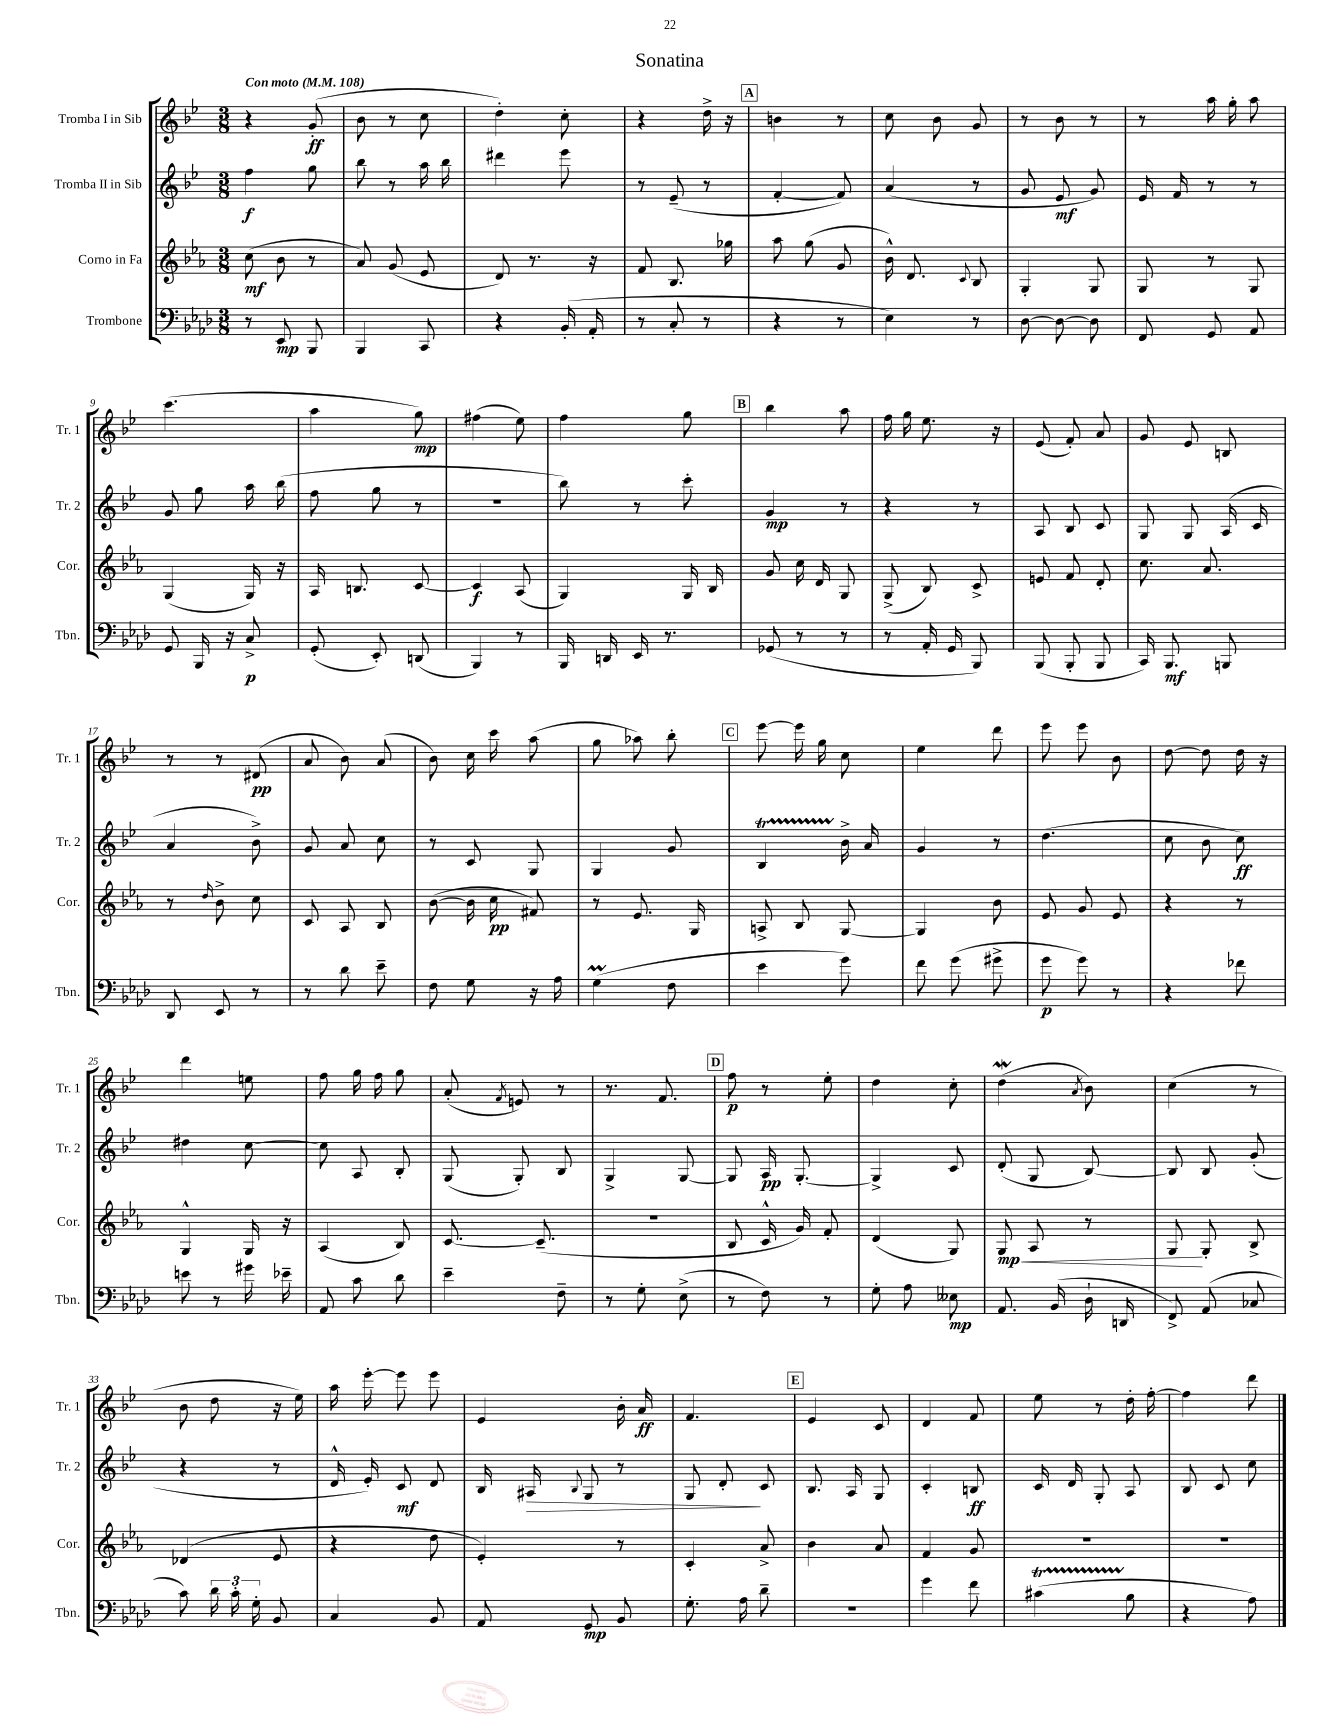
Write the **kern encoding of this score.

**kern	**dynam	**kern	**dynam	**kern	**dynam	**kern	**dynam
*part4	*part4	*part3	*part3	*part2	*part2	*part1	*part1
*staff4	*staff4	*staff3	*staff3	*staff2	*staff2	*staff1	*staff1
*I"Trombone	*	*I"Corno in Fa	*	*I"Tromba II in Sib	*	*I"Tromba I in Sib	*
*I'Tbn.	*	*I'Cor.	*	*I'Tr. 2	*	*I'Tr. 1	*
*clefF4	*	*clefG2	*	*clefG2	*	*clefG2	*
*k[b-e-a-d-]	*	*k[b-e-a-]	*	*k[b-e-]	*	*k[b-e-]	*
*M3/8	*	*M3/8	*	*M3/8	*	*M3/8	*
*MM108	*	*MM108	*	*MM108	*	*MM108	*
=1	=1	=1	=1	=1	=1	=1	=1
!	!	!	!	!	!	!LO:TX:a:B:t=Con moto	!
8r	.	(8cc\	mf	4ff\	f	4r	.
8EE-/	mp	8b-\	.	.	.	.	.
8BBB-/	.	8r	.	8gg\	.	(8g'/	ff
=2	=2	=2	=2	=2	=2	=2	=2
4BBB-/	.	8a-/)	.	8bb-\	.	8b-\	.
.	.	(8g/	.	8r	.	8r	.
8CC/	.	8e-/	.	16aa\	.	8cc\	.
.	.	.	.	16bb-\	.	.	.
=3	=3	=3	=3	=3	=3	=3	=3
4r	.	8d/)	.	4ddd#X\	.	4dd'\)	.
.	.	8.r	.	.	.	.	.
(16BB-'/	.	.	.	8eee-\	.	8cc'\	.
16AA-'/	.	16r	.	.	.	.	.
=4	=4	=4	=4	=4	=4	=4	=4
8r	.	8f/	.	8r	.	4r	.
8C'/	.	8.B-/	.	(8e-~/	.	.	.
8r	.	.	.	8r	.	16dd^\	.
.	.	16gg-X\	.	.	.	16r	.
!!LO:REH:place=s1:t=A
=5	=5	=5	=5	=5	=5	=5	=5
4r	.	8aa-\	.	[4f'/	.	4bn\	.
.	.	(8gg\	.	.	.	.	.
8r	.	8g/	.	8f/])	.	8r	.
=6	=6	=6	=6	=6	=6	=6	=6
4E-\)	.	16b-^^\)	.	(4a/	.	8cc\	.
.	.	8.d/	.	.	.	.	.
.	.	.	.	.	.	8b-\	.
.	.	8qqc/	.	.	.	.	.
8r	.	8B-/	.	8r	.	8g/	.
=7	=7	=7	=7	=7	=7	=7	=7
[8D-\	.	4G'/	.	8g/	.	8r	.
8D-\_	.	.	.	8e-/	mf	8b-\	.
8D-\]	.	8G/	.	8g/)	.	8r	.
=8	=8	=8	=8	=8	=8	=8	=8
8FF/	.	8G/	.	16e-/	.	8r	.
.	.	.	.	16f/	.	.	.
8GG/	.	8r	.	8r	.	16aa\	.
.	.	.	.	.	.	16gg'\	.
8AA-/	.	8G/	.	8r	.	8aa\	.
!!LO:LB:g=z
=9	=9	=9	=9	=9	=9	=9	=9
8GG/	.	(4G/	.	8g/	.	(4.ccc\	.
16BBB-/	.	.	.	8gg\	.	.	.
16r	.	.	.	.	.	.	.
8C^/	p	16G/)	.	16aa\	.	.	.
.	.	16r	.	(16bb-\	.	.	.
=10	=10	=10	=10	=10	=10	=10	=10
(8GG'/	.	16A-/	.	8ff\	.	4aa\	.
.	.	8.Bn/	.	.	.	.	.
8EE-'/)	.	.	.	8gg\	.	.	.
(8DDn/	.	[8c/	.	8r	.	8gg\)	mp
=11	=11	=11	=11	=11	=11	=11	=11
4BBB-/)	.	4c/]	f	4.r	.	(4ff#X\	.
8r	.	(8A-/	.	.	.	8ee-\)	.
=12	=12	=12	=12	=12	=12	=12	=12
16BBB-/	.	4G/)	.	8bb-\)	.	4ff\	.
16DDn/	.	.	.	.	.	.	.
16EE-/	.	.	.	8r	.	.	.
8.r	.	.	.	.	.	.	.
.	.	16G/	.	8ccc'\	.	8gg\	.
.	.	16B-/	.	.	.	.	.
!!LO:REH:place=s1:t=B
=13	=13	=13	=13	=13	=13	=13	=13
(8GG-X/	.	8g/	.	4g/	mp	4bb-\	.
8r	.	16cc\	.	.	.	.	.
.	.	16d/	.	.	.	.	.
8r	.	8G/	.	8r	.	8aa\	.
=14	=14	=14	=14	=14	=14	=14	=14
8r	.	(8G^/	.	4r	.	16ff\	.
.	.	.	.	.	.	16gg\	.
16AA-'/	.	8B-/)	.	.	.	8.ee-\	.
16GG/	.	.	.	.	.	.	.
8BBB-/)	.	8c^/	.	8r	.	.	.
.	.	.	.	.	.	16r	.
=15	=15	=15	=15	=15	=15	=15	=15
(8BBB-/	.	8en/	.	8A/	.	(8e-/	.
8BBB-'/	.	8f/	.	8B-/	.	8f'/)	.
8BBB-/	.	8d'/	.	8c/	.	8a/	.
=16	=16	=16	=16	=16	=16	=16	=16
16CC/)	.	8.cc\	.	8G/	.	8g/	.
8.BBB-/	mf	.	.	.	.	.	.
.	.	.	.	8G/	.	8e-/	.
.	.	8.a-/	.	.	.	.	.
8BBBn/	.	.	.	(16A/	.	8Bn/	.
.	.	.	.	16c/	.	.	.
!!LO:LB:g=z
=17	=17	=17	=17	=17	=17	=17	=17
8DD-/	.	8r	.	4a/	.	8r	.
.	.	16qqdd/	.	.	.	.	.
8EE-/	.	8b-^\	.	.	.	8r	.
8r	.	8cc\	.	8b-^\)	.	(8d#X/	pp
=18	=18	=18	=18	=18	=18	=18	=18
8r	.	8c/	.	8g/	.	8a/	.
8d-\	.	8A-/	.	8a/	.	8b-\)	.
8e-~\	.	8B-/	.	8cc\	.	(8a/	.
=19	=19	=19	=19	=19	=19	=19	=19
8F\	.	([8b-\	.	8r	.	8b-\)	.
8G\	.	16b-\]	.	8c/	.	16cc\	.
.	.	16cc\	pp	.	.	16ccc\	.
16r	.	8f#X/)	.	8G/	.	(8aa\	.
16A-\	.	.	.	.	.	.	.
=20	=20	=20	=20	=20	=20	=20	=20
(4Gm\	.	8r	.	4G/	.	8gg\	.
.	.	8.e-/	.	.	.	8aa-X\)	.
8F\	.	.	.	8g/	.	8bb-'\	.
.	.	16G/	.	.	.	.	.
!!LO:REH:place=s1:t=C
=21	=21	=21	=21	=21	=21	=21	=21
4e-\	.	8An^/	.	4B-T/	.	[8eee-\	.
.	.	8B-/	.	.	.	16eee-\]	.
.	.	.	.	.	.	16gg\	.
8g\)	.	[8G/	.	16b-^\	.	8cc\	.
.	.	.	.	16a/	.	.	.
=22	=22	=22	=22	=22	=22	=22	=22
8f\	.	4G/]	.	4g/	.	4ee-\	.
(8g\	.	.	.	.	.	.	.
8g#X^\	.	8b-\	.	8r	.	8ddd\	.
=23	=23	=23	=23	=23	=23	=23	=23
8g\	p	8e-/	.	(4.dd\	.	8eee-\	.
8g\)	.	8g/	.	.	.	8eee-\	.
8r	.	8e-/	.	.	.	8b-\	.
=24	=24	=24	=24	=24	=24	=24	=24
4r	.	4r	.	8cc\	.	[8dd\	.
.	.	.	.	8b-\	.	8dd\]	.
8f-X\	.	8r	.	8cc\)	ff	16dd\	.
.	.	.	.	.	.	16r	.
!!LO:LB:g=z
=25	=25	=25	=25	=25	=25	=25	=25
8en\	.	4G^^/	.	4dd#X\	.	4ddd\	.
8r	.	.	.	.	.	.	.
16g#X\	.	16G/	.	[8cc\	.	8een\	.
16e-X~\	.	16r	.	.	.	.	.
=26	=26	=26	=26	=26	=26	=26	=26
8AA-/	.	(4A-/	.	8cc\]	.	8ff\	.
8c\	.	.	.	8A/	.	16gg\	.
.	.	.	.	.	.	16ff\	.
8d-\	.	8B-/)	.	8B-'/	.	8gg\	.
=27	=27	=27	=27	=27	=27	=27	=27
4e-~\	.	[8.c/	.	(8G/	.	(8a'/	.
.	.	.	.	.	.	8qf/	.
.	.	.	.	8G'/)	.	8en/)	.
.	.	(8.c~/]	.	.	.	.	.
8F~\	.	.	.	8B-/	.	8r	.
=28	=28	=28	=28	=28	=28	=28	=28
8r	.	4.r	.	4G^/	.	8.r	.
8G'\	.	.	.	.	.	.	.
.	.	.	.	.	.	8.f/	.
(8E-^\	.	.	.	[8G/	.	.	.
!!LO:REH:place=s1:t=D
=29	=29	=29	=29	=29	=29	=29	=29
8r	.	8B-/	.	8G/]	.	8ff\	p
8F\)	.	16c^^/	.	16A/	pp	8r	.
.	.	16g/)	.	[8.G'/	.	.	.
8r	.	8f'/	.	.	.	8ee-'\	.
=30	=30	=30	=30	=30	=30	=30	=30
8G'\	.	(4d/	.	4G^/]	.	4dd\	.
8A-\	.	.	.	.	.	.	.
8E--X\	mp	8G/)	.	8c/	.	8cc'\	.
=31	=31	=31	=31	=31	=31	=31	=31
!	!	!	!LO:HP:b	!	!	!	!
8.AA-/	.	8G/	< mp	(8d'/	.	(4ddW\	.
.	.	8A-/	.	8G/	.	.	.
(16BB-/	.	.	.	.	.	.	.
.	.	.	.	.	.	8qa/	.
16D-`\	.	8r	.	[8B-/)	.	8b-\)	.
16DDn/	.	.	.	.	.	.	.
=32	=32	=32	=32	=32	=32	=32	=32
8FF^/)	.	8G/	.	8B-/]	.	(4cc\	.
(8AA-/	.	8G'/	[	8B-/	.	.	.
8C-X/	.	8B-^/	.	(8g'/	.	8r	.
!!LO:LB:g=z
=33	=33	=33	=33	=33	=33	=33	=33
8c\)	.	(4d-X/	.	4r	.	8b-\	.
24d-\	.	.	.	.	.	8dd\	.
24c'\	.	.	.	.	.	.	.
24G'\	.	.	.	.	.	.	.
8BB-/	.	8e-/	.	8r	.	16r	.
.	.	.	.	.	.	16ee-\)	.
=34	=34	=34	=34	=34	=34	=34	=34
4C/	.	4r	.	16d^^/	.	16aa\	.
.	.	.	.	16e-'/)	.	[16eee-'\	.
.	.	.	.	8c/	mf	8eee-\]	.
8BB-/	.	8dd\	.	8d/	.	8eee-\	.
=35	=35	=35	=35	=35	=35	=35	=35
8AA-/	.	4e-'/)	.	16B-/	.	4e-/	.
!	!	!	!	!	!LO:HP:b	!	!
.	.	.	.	16A#X/	>	.	.
.	.	.	.	8qqB-/	.	.	.
8GG/	mp	.	.	8G/	.	.	.
8BB-/	.	8r	.	8r	.	16b-'\	.
.	.	.	.	.	.	16a/	ff
=36	=36	=36	=36	=36	=36	=36	=36
8.G'\	.	4c'/	.	8G/	.	4.f/	.
.	.	.	.	8d'/	.	.	.
16A-\	.	.	.	.	.	.	.
8d-~\	.	8a-^/	.	8c/	]	.	.
!!LO:REH:place=s1:t=E
=37	=37	=37	=37	=37	=37	=37	=37
4.r	.	4b-\	.	8.B-/	.	4e-/	.
.	.	.	.	16A/	.	.	.
.	.	8a-/	.	8G/	.	8c/	.
=38	=38	=38	=38	=38	=38	=38	=38
4g\	.	4f/	.	4c'/	.	4d/	.
8f\	.	8g/	.	8Bn/	ff	8f/	.
=39	=39	=39	=39	=39	=39	=39	=39
(4c#Xt\	.	4.r	.	16c/	.	8ee-\	.
.	.	.	.	16d/	.	.	.
.	.	.	.	8G'/	.	8r	.
8B-\	.	.	.	8A/	.	16dd'\	.
.	.	.	.	.	.	[16ff'\	.
=40	=40	=40	=40	=40	=40	=40	=40
4r	.	4.r	.	8B-/	.	4ff\]	.
.	.	.	.	8c/	.	.	.
8A-\)	.	.	.	8cc\	.	8ddd\	.
==	==	==	==	==	==	==	==
*-	*-	*-	*-	*-	*-	*-	*-
